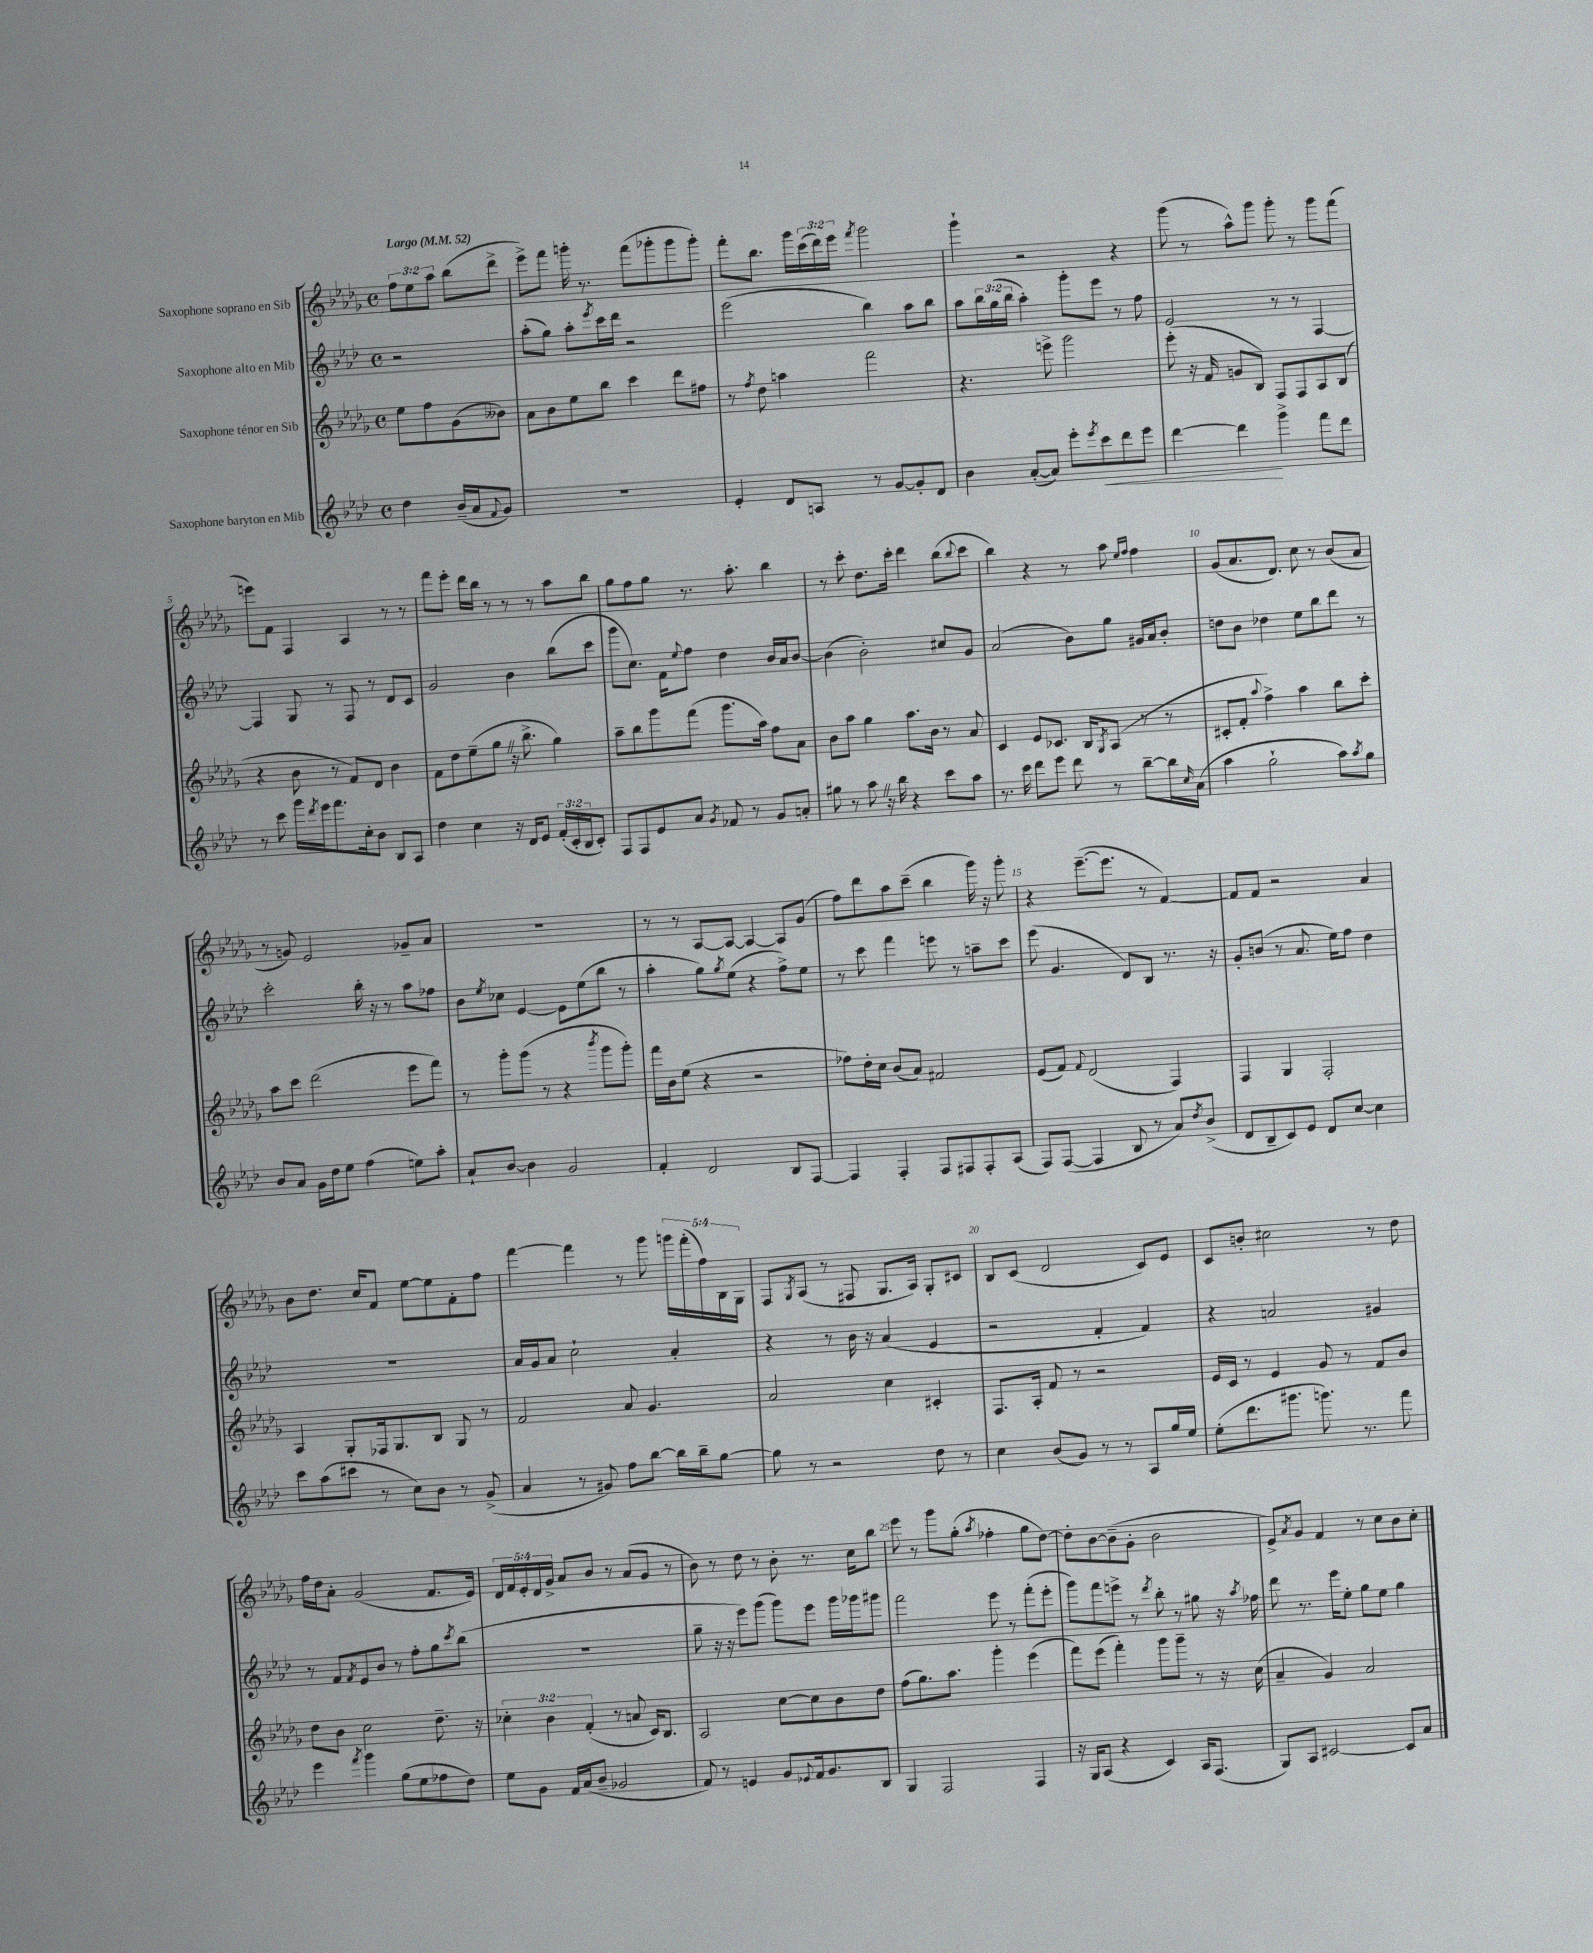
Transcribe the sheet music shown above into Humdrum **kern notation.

**kern	**kern	**kern	**kern
*staff4	*staff3	*staff2	*staff1
*clefG2	*clefG2	*clefG2	*clefG2
*k[b-e-a-d-]	*k[b-e-a-d-g-]	*k[b-e-a-d-]	*k[b-e-a-d-g-]
*M4/4	*M4/4	*M4/4	*M4/4
*met(c)	*met(c)	*met(c)	*met(c)
*MM52	*MM52	*MM52	*MM52
4dd-	8ee-	2r	12ff
.	.	.	12ee-
.	8ff	.	.
.	.	.	12aa-
(16b-~	(8g-	.	(8bb-
16a-	.	.	.
8qqf	.	.	.
8g)	8b--)	.	8ddd-^
=	=	=	=
1r	8a-	(8aa-'	8eee-^)
.	8b-	8gg)	8fff
.	8ee-	8aa-'	16ggg'
.	.	.	8.r
.	.	8qeee-	.
.	8bb-	16ccc	.
.	.	16ddd-	.
.	4ccc	2r	(8fff
.	.	.	8ggg-'
.	8ddd-	.	8ggg-
.	8ff#	.	8ggg-')
=	=	=	=
4e-'	8r	(2eee-	8fff'
.	8qff	.	.
.	8dd-	.	8.bb-
8d-	4aa	.	.
.	.	.	16ggg-
8A	.	.	(24ccc
.	.	.	24ddd-)
.	.	.	24eee-
.	.	.	8qfff
8r	2fff	4bb-)	2ggg-
[8g	.	.	.
8g']	.	8aa-	.
8d-	.	8bb-	.
=	=	=	=
4b-	4.r	8aa-	4ggg-`
.	.	24bb-	.
.	.	(24gg	.
.	.	24bb-	.
([8a-'	.	4aa-')	2r
8a-])	8eee^	.	.
8eee-'	2ggg-	8ggg'	.
8qeee-	.	.	.
8ccc	.	8eee-	.
8ddd-	.	8r	4r
8eee-	.	8ff	.
=	=	=	=
[4ddd-	(8eee-'	2e-	(8ggg-
.	16r	.	8r
.	16f	.	.
4ddd-]	8g	.	8aa-^^)
.	8B-)	.	8ggg-
4ggg^	8F	8r	8ggg-'
.	8F	8r	8r
8fff	8A-	[4F	8ggg-
8ddd-	(8B-	.	(8fff
=	=	=	=
8r	4r	4F]	8eee)
8ccc	.	.	8f
16ggg	8b-	8G	4F
8qddd-	.	.	.
16eee-	.	.	.
8.fff	8r	8r	.
.	8f)	8F	4A-
16cc'	.	.	.
8b-	8d-	8r	.
8B-	4b-	8d-	8r
8A-	.	8c	8r
=	=	=	=
4dd-	8f	2g	8fff
.	8dd-	.	8eee-'
4cc	(8ee-~	.	16ddd-
.	.	.	16bb-
.	8gg-	.	8r
16r	16r	4b-	8r
16d-	8.bb-^	.	.
8e-	.	.	8r
(24f'	4gg-)	(8bb-	8aa-
24c'	.	.	.
24B-	.	.	.
8c')	.	8ccc	8bb-
=	=	=	=
8F	8aa-~	8ggg	8gg-
8F	8bb-	8.cc)	8ff
8e-	8ggg-	.	8gg-
.	.	16f	.
.	.	8qqee-	.
8a-	(8fff	8ff	8.r
8qg	.	.	.
8f-	8.ggg-	4dd-	.
.	.	.	8.aa-'
8r	.	.	.
.	16aa-)	.	.
8g	8ff	16b-	4bb-
.	.	16a-	.
8a'	8a-	[8b-	.
=	=	=	=
8gg#	8b-	(4b-]	8r
8r	8aa-	.	8ccc'
8aa-	4gg-	2b-')	8.dd-
16r	.	.	.
16bb-	.	.	16ccc'
4r	8.aa-	.	4ddd-
.	16b-	.	.
8ccc	8r	8cc#	(8bb-
.	.	.	8qqbb-
8aa-	8a-	8g	8ccc
=	=	=	=
8.r	4c	(2a-	4bb-)
16ccc	.	.	.
8ddd-	8e-	.	4r
8eee-	8.c-	.	.
8ddd-	.	8b-)	8r
.	16B-	.	.
.	8qG-	.	.
8r	(8A-	8gg	8aa-
.	.	.	16qqee-
.	.	.	16qqff
[8bb-~	8r	16g#	4ff
.	.	16a-	.
16bb-]	8r	8b-'	.
16qqcc	.	.	.
(16a-	.	.	.
=	=	=	=
4aa-	8c#'	8dd	(8g-
.	8f'	8b-	8.a-
.	8qqaa-	.	.
2gg`	4ff^)	4dd-	.
.	.	.	8.d-)
.	4aa-	8ee-	8cc
.	.	8bb-	8r
8aa-)	8bb-	8ddd-	(8b-
8qaa-	.	.	.
8gg	8ccc'	8r	8a-
=	=	=	=
8b-	8aa-	2ccc'	8r
8a-	8ccc	.	8g)
16g	(2ddd-	.	2e-
16dd-	.	.	.
8ee-	.	.	.
(4ff	.	16bb-'	.
.	.	16r	.
.	.	8r	.
8ee)	8eee-	8aa-	8g-~
8aa-'	8fff)	8ff-	8a-
=	=	=	=
8a-`	8r	8b-	1r
.	.	8qee-	.
[8b-	8ggg-'	8cc-	.
4b-]	(8ggg-	[4e-	.
.	8r	.	.
2g	4r	8e-]	.
.	.	(8ee-	.
.	8qbbb-	.	.
.	8ggg-	8bb-	.
.	8ggg-')	8r	.
=	=	=	=
4f'	16fff	4aa-'	8r
.	16b-	.	.
.	(8ee-	.	8r
2d-	4r	8gg)	[8A-
.	.	8qgg	.
.	.	(8ee-	8A-_
.	2r	4r	4A-_
8B-	.	8ff^)	8A-]
[8F	.	8ee-	(8g-
=	=	=	=
4F]	8ff-)	8r	8ff)
.	16dd-'	8ccc	8ddd-
.	16cc	.	.
4F'	(8b-	4fff	8aa-
.	8a-)	.	(8ccc~
8F	2f#	8eee	4bb-
8F#	.	8r	.
8F#'	.	8aa~	16ggg-)
.	.	.	16r
(8A-	.	8ccc	8ggg-'
=	=	=	=
8F)	(8e-	(8eee-	4r
([8F	8f)	4.g	.
.	8qqf	.	.
4F]	(2d-	.	([8.eee-~
.	.	.	8.eee-]
8B-	.	8d-)	.
8r	.	8B-	8r
8a-)	4F)	8.r	[4f)
8qdd-	.	.	.
(8b-^	.	.	.
.	.	16r	.
=	=	=	=
8d-	4F	8g'	8f]
8B-~	.	(8b	8f
8c)	4G-	8r	2r
8e-	.	8.a-	.
8d-	2F'	.	.
.	.	16ee-)	.
[8cc	.	8ff	.
4cc]	.	4dd-	4a-
=	=	=	=
8ccc	4A-	1r	8b-
(8aa-	.	.	8.dd-
8ccc#	8G-'	.	.
.	.	.	16cc
8r	16F-	.	8f
.	8.G-	.	.
8cc)	.	.	[8ee-
8b-	8B-	.	8ee-]
8r	8G-	.	8f'
(8g^	8r	.	8ff
=	=	=	=
4a-	2f	16a-	[4fff
.	.	16g	.
.	.	8a-	.
8r	.	2cc`	4fff]
8g#)	.	.	.
8ff	8a-	.	8r
[8bb-	4.g-	.	8ggg-
16bb-]	.	4a-'	20ggg
.	.	.	(20fff'
16bb-~	.	.	.
.	.	.	20ff)
[8gg	.	.	.
.	.	.	20B-
.	.	.	20G-
=	=	=	=
8gg]	2a-	4r	8F
.	.	.	8qG-
8r	.	.	(8A-
2r	.	8r	8r
.	.	16b-	8F#
.	.	16r	.
.	4cc	(4a-	8.G-
.	.	.	16A-)
8dd-	4c#'	4e-	8G-'
8r	.	.	8c#
=	=	=	=
4cc	8.F	2r	8B-
.	.	.	(8c
.	16A-'	.	.
(8b-	8f	.	2d-
8g)	8r	.	.
8r	2r	4f'	.
8r	.	.	.
8A-	.	4f)	8c)
16gg	.	.	8e-
16ee-	.	.	.
=	=	=	=
(8ee-'	16e-	4r	8c
.	16c	.	.
8.ddd-	8r	.	8b'
.	4e-	2a	2cc#
8.ggg#	.	.	.
8.ggg)	8g-	.	.
.	8r	.	.
8.r	.	.	.
.	8f	4g#	8r
8fff	8b-	.	8dd-
=	=	=	=
4eee-	8dd-	8r	16ff
.	.	.	16dd-
.	8b-	8f	8a-'
8qfff	.	8qf	.
4ggg	2cc	8e-	(2g-
.	.	8b-	.
(8gg	.	8r	.
8ee-	.	8ff'	.
8ff-	8.dd-~	8gg	8.f
.	.	8qccc	.
8dd-)	.	(8bb-	.
.	16r	.	16e-)
=	=	=	=
8ee-	6cc-'	1r	20d-
.	.	.	20f
.	.	.	20e-'
8g	.	.	.
.	.	.	20d-
.	6b-	.	.
.	.	.	20g-^
16f	.	.	8a-
(16a-	.	.	.
.	(6f'	.	.
8b-~	.	.	8b-
2g-	8r	.	8r
.	8a	.	(8a-
.	16c)	.	8g-
.	8.B-	.	.
.	.	.	8r
=	=	=	=
8f)	2A-	8gg~	8b-)
8r	.	16r	8r
.	.	16r	.
4e	.	8eee-)	8dd-
.	.	(8ggg	8r
8g	[8cc	8ggg)	8b-'
8qqe-	.	.	.
16f	8cc]	8eee-	8.r
8.g	.	.	.
.	8b-	16ggg	.
.	.	16ggg-	16cc
8B-	8dd-	8ggg#	8bb-
=	=	=	=
4G	(8ff	2fff	8eee-
.	8.gg-)	.	8r
2F	.	.	8ggg-
.	8.aa-	.	.
.	.	.	(8gg-'
.	.	.	8qaa-
.	4ggg-'	8eee-	4ff-'
.	.	8r	.
4F	(4eee-	(8fff'	8gg-
.	.	8eee-'	[8dd-)
=	=	=	=
16r	8fff)	8ggg)	8dd-']
16G	.	.	.
(8A-	(8eee-	8fff	[8b-
4r	4fff')	8eee^	(8b-~]
.	.	8r	8g-'
.	.	8qddd-	.
4c)	8ggg-	8bb-'	2b-
.	8ggg-~	8r	.
16A-	8r	8gg#	.
(8.F	.	.	.
.	16r	16r	.
.	.	8qaa-	.
.	(16cc	16ff-	.
=	=	=	=
8G)	4a-~	8ddd-	8e-^)
.	.	.	8qa-
8A-	.	8.r	8g-
[2c#	4g-)	.	4f
.	.	16eee-	.
.	.	8ee-'	.
.	2a-	8gg	8r
.	.	8ee-	8cc
8c#]	.	4gg	8b-
8a-	.	.	8cc'
==	==	==	==
*-	*-	*-	*-
